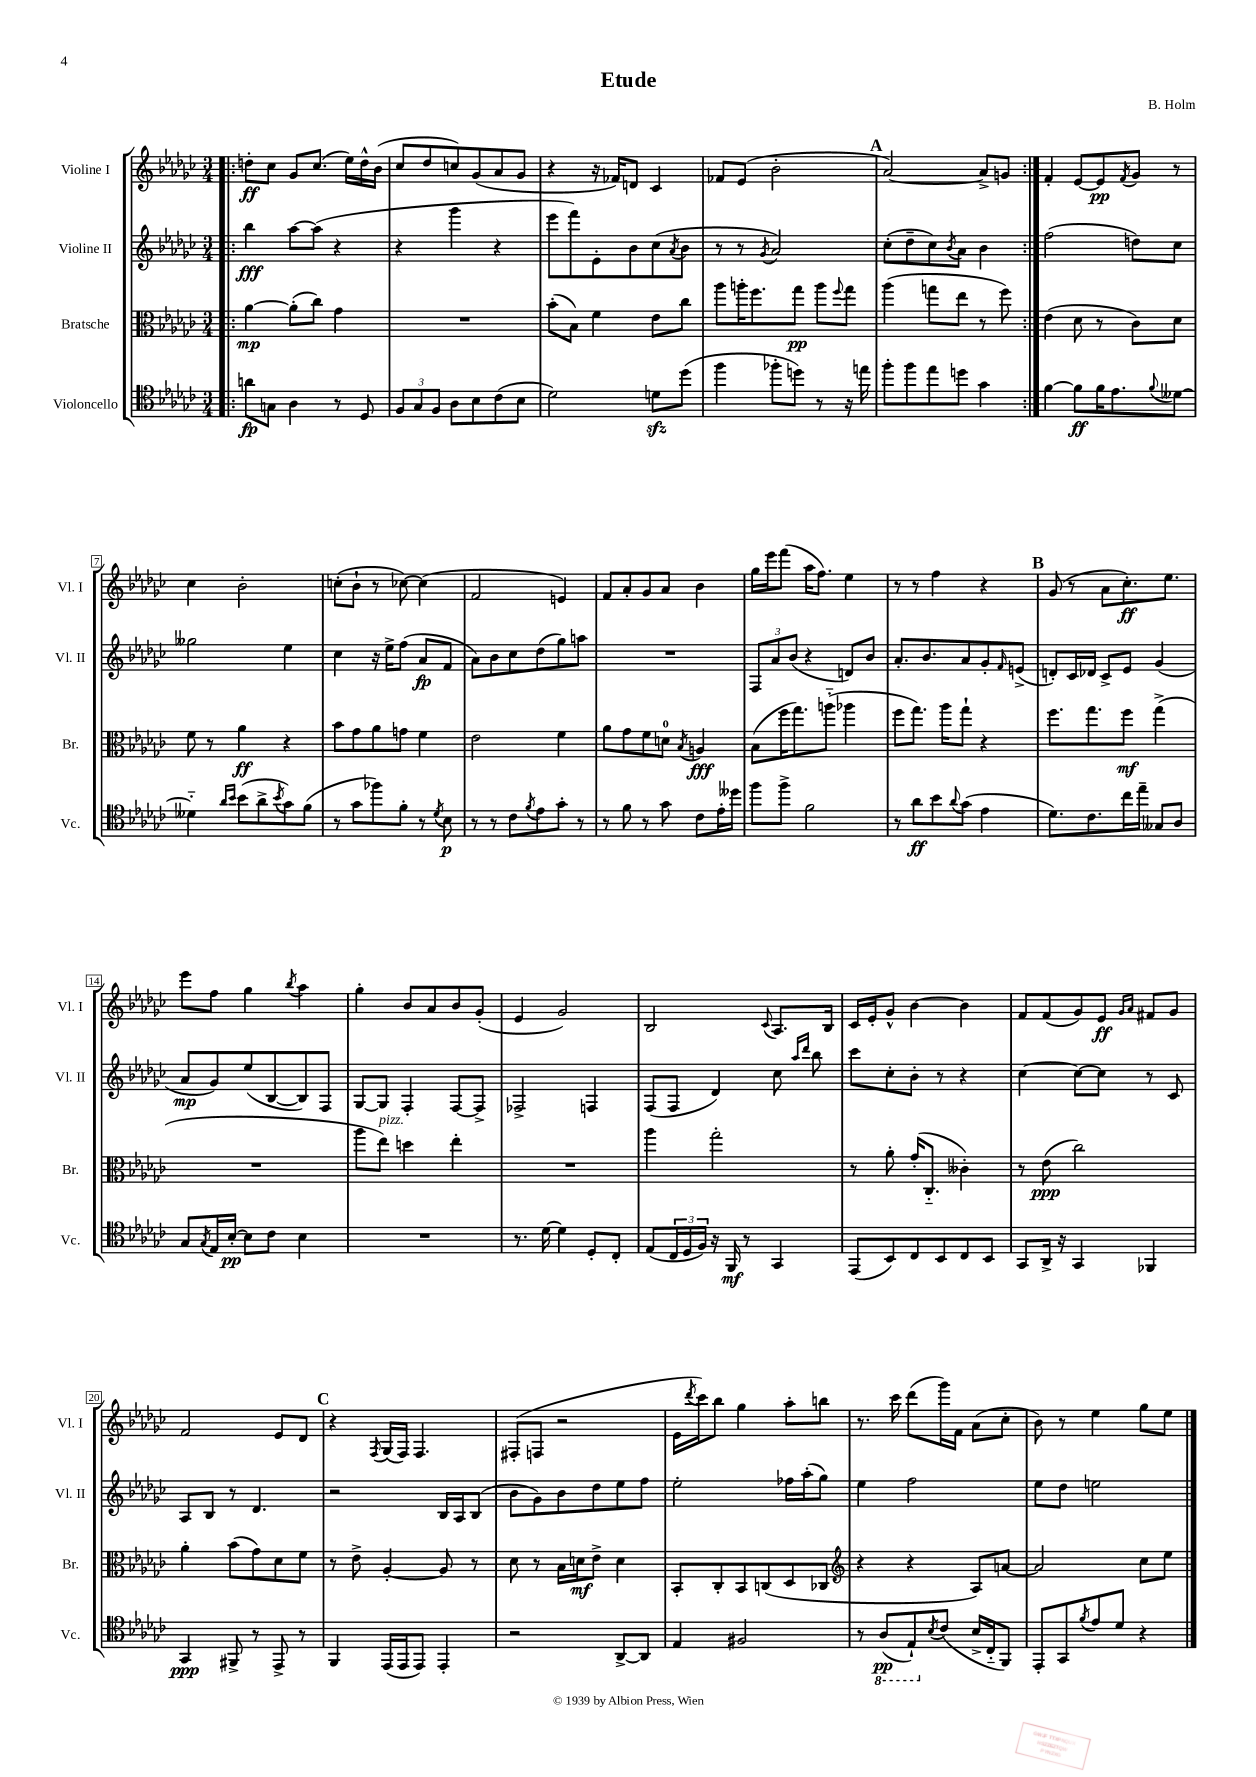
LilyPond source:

\header { title = "Etude" composer = "B. Holm" }
<<
\new StaffGroup <<
\new Staff = "s0" \with { instrumentName = "Violine I" shortInstrumentName = "Vl. I" } {
    \clef treble \key ges \major \numericTimeSignature \time 3/4
    \repeat volta 2 { \bar ".|:" d''8-.\ff ces''8 ges'8 ces''8.( ees''16) d''16-^ bes'16( |
    ces''8 des''8 c''8) ges'8( aes'8 ges'8 |
    r4 r16 fes'16) d'8 ces'4 |
    fes'8 ees'8( bes'2-. |
    \mark \markup { \bold "A" } aes'2~) aes'8-> g'8 | }
    f'4-. ees'8~ ees'8\pp \acciaccatura { f'8 } ges'8 r8 |
    ces''4 bes'2-. |
    c''8-.( bes'8-! r8 ces''8~) ces''4( |
    f'2 e'4) |
    f'8 aes'8-. ges'8 aes'8 bes'4 |
    ges''16 ees'''16 f'''8( aes''16 f''8.) ees''4 |
    r8 r8 f''4 r4 |
    \mark \markup { \bold "B" } ges'8( r8 aes'8 ces''8.-.\ff) ees''8. |
    ees'''8 f''8 ges''4 \acciaccatura { bes''8 } aes''4 |
    ges''4-. bes'8 aes'8 bes'8 ges'8-.( |
    ees'4 ges'2) |
    bes2 \appoggiatura { ces'8 } aes8. bes16 |
    ces'16 ees'16-. ges'8-^ bes'4~ bes'4 |
    f'8 f'8( ges'8) ees'8\ff \grace { ges'16 aes'16 } fis'8 ges'8 |
    f'2 ees'8 des'8 |
    \mark \markup { \bold "C" } r4 \acciaccatura { f8 } ges16( f16) f4. |
    fis8-.( f8 r2 |
    ees'16 \acciaccatura { des'''8 } ces'''16) bes''8 ges''4 aes''8-. b''8 |
    r8. ces'''16 des'''8( ges'''16) f'16 aes'8( ces''8-. |
    bes'8) r8 ees''4 ges''8 ees''8 \bar "|." |
}
\new Staff = "s1" \with { instrumentName = "Violine II" shortInstrumentName = "Vl. II" } {
    \clef treble \key ges \major \numericTimeSignature \time 3/4
    \repeat volta 2 { \bar ".|:" bes''4\fff aes''8~ aes''8( r4 |
    r4 ges'''4 r4 |
    ees'''8 f'''8) ees'8-. bes'8 ces''8( \acciaccatura { aes'8 } bes'8 |
    r8 r8 \acciaccatura { ges'8 } aes'2) |
    \mark \markup { \bold "A" } ces''8-.( des''8-- ces''8) \acciaccatura { bes'8 } aes'8 bes'4 | }
    f''2( d''8) ces''8 |
    geses''2 ees''4 |
    ces''4 r16 ees''16-> f''8( aes'8\fp f'8 |
    aes'8) bes'8 ces''8 des''8( ges''8) a''8 |
    R2. |
    \tuplet 3/2 { f8 aes'8 bes'8( } r4 d'8) bes'8 |
    aes'8.-. bes'8. aes'8 ges'8-. \grace { f'16 } e'8->( |
    \mark \markup { \bold "B" } d'8-.) ces'16 des'16 ces'8-> ees'8 ges'4( |
    aes'8\mp ges'8) ees''8( bes8~ bes8) f8 |
    ges8~ ges8 f4-. f8~ f8-> |
    fes2-> f4 |
    f8( f8 des'4) ces''8 \grace { aes''16 des'''16 } bes''8 |
    ces'''8 ces''8-. bes'8-. r8 r4 |
    ces''4~ ces''8~ ces''8 r8 ces'8 |
    aes8 bes8 r8 des'4. |
    \mark \markup { \bold "C" } r2 bes16 aes16 bes8( |
    bes'8 ges'8) bes'8 des''8 ees''8 f''8 |
    ees''2-. fes''16 aes''16-.( ges''8) |
    ees''4 f''2 |
    ees''8 des''8 e''2 \bar "|." |
}
\new Staff = "s2" \with { instrumentName = "Bratsche" shortInstrumentName = "Br." } {
    \clef alto \key ges \major \numericTimeSignature \time 3/4
    \repeat volta 2 { \bar ".|:" aes'4~\mp aes'8-.( ces''8) ges'4 |
    R2. |
    bes'8-.( bes8) f'4 ees'8 ces''8 |
    aes''8 a''16-. f''8. ges''8\pp a''8 \appoggiatura { f''8 } ges''8 |
    \mark \markup { \bold "A" } aes''4( g''8 ees''8 r8 f''8) | }
    ees'4( des'8 r8 ces'8) des'8 |
    f'8 r8 aes'4\ff r4 |
    bes'8 ges'8 aes'8 g'8 f'4 |
    ees'2 f'4 |
    aes'8 ges'8 f'8 d'8-0 \acciaccatura { bes8 } a4\fff |
    bes8( f''16 ges''8.) a''8-_( aes''4 |
    f''8 ges''8.) aes''16 ges''8-! r4 |
    \mark \markup { \bold "B" } f''8. ges''8. f''8\mf ges''4->( |
    R2. |
    aes''8 ees''8^\markup { \italic "pizz." }) d''4 ees''4-. |
    R2. |
    aes''4 ges''2-. |
    r8 aes'8-. ges'16-.( ces8.-_ ceses'4-.) |
    r8 ees'8\ppp( ces''2) |
    aes'4-. bes'8( ges'8) des'8 f'8 |
    \mark \markup { \bold "C" } r8 ees'8-> aes4~-. aes8 r8 |
    des'8 r8 bes16 d'16\mf ees'8-> d'4 |
    bes,8-. ces8-. bes,8 c8( des8 ces8 |
    \clef treble r4 r4 aes8) a'8~ |
    a'2 ces''8 ees''8 \bar "|." |
}
\new Staff = "s3" \with { instrumentName = "Violoncello" shortInstrumentName = "Vc." } {
    \clef tenor \key ges \major \numericTimeSignature \time 3/4
    \repeat volta 2 { \bar ".|:" a'8\fp g8 aes4 r8 des8 |
    \tuplet 3/2 { f8 ges8 f8 } aes8 bes8 ces'8( bes8 |
    des'2) d'8\sfz des''8( |
    f''4 fes''8-. d''8) r8 r16 e''16 |
    \mark \markup { \bold "A" } f''8-. f''8 ees''8 d''8 ges'4 | }
    f'4~ f'8\ff f'16 ees'8. \appoggiatura { f'8 } deses'8~ |
    deses'4-_ \grace { aes'16 bes'16 } bes'8( aes'8-> \acciaccatura { bes'8 } ges'8) f'8( |
    r8 ges'8 fes''8) f'8-. r8 \acciaccatura { des'8 } bes8\p |
    r8 r8 ces'8 \acciaccatura { f'8 } ees'8 ges'8-. r8 |
    r8 f'8 r8 ges'8 ces'8 ees'16-. deses''16 |
    f''8 f''8-> f'2 |
    r8 aes'8\ff bes'8 \appoggiatura { aes'8 } ges'8( ees'4 |
    \mark \markup { \bold "B" } des'8.) ces'8. ces''16 ees''16-- geses8 aes8 |
    ges8 \acciaccatura { ges8 } ees16 bes16~-.\pp bes8 ces'8 bes4 |
    R2. |
    r8. des'16~ des'4 des8-. ces8-. |
    ees8( \tuplet 3/2 { ces16 des16 f16) } r16 f,16\mf r8 ges,4 |
    ees,8( bes,8) ces8 bes,8 ces8 bes,8 |
    ges,8 aes,16-> r16 ges,4 fes,4 |
    ges,4\ppp fis,8-> r8 ees,8-> r8 |
    \mark \markup { \bold "C" } f,4 ees,16( ees,16 ees,8) ees,4-. |
    r2 aes,8~-> aes,8 |
    ees4 fis2 |
    r8 \ottava #-1 aes,8\pp( ees,8-!) \ottava #0 \acciaccatura { bes8 } ces'8( bes16-> ces16-_ f,8) |
    ees,8-. ges,8 \acciaccatura { f'8 } ees'8 des'8 r4 \bar "|." |
}
>>
>>
\layout { \context { \Score \override BarNumber.stencil = #(make-stencil-boxer 0.1 0.3 ly:text-interface::print) } }
